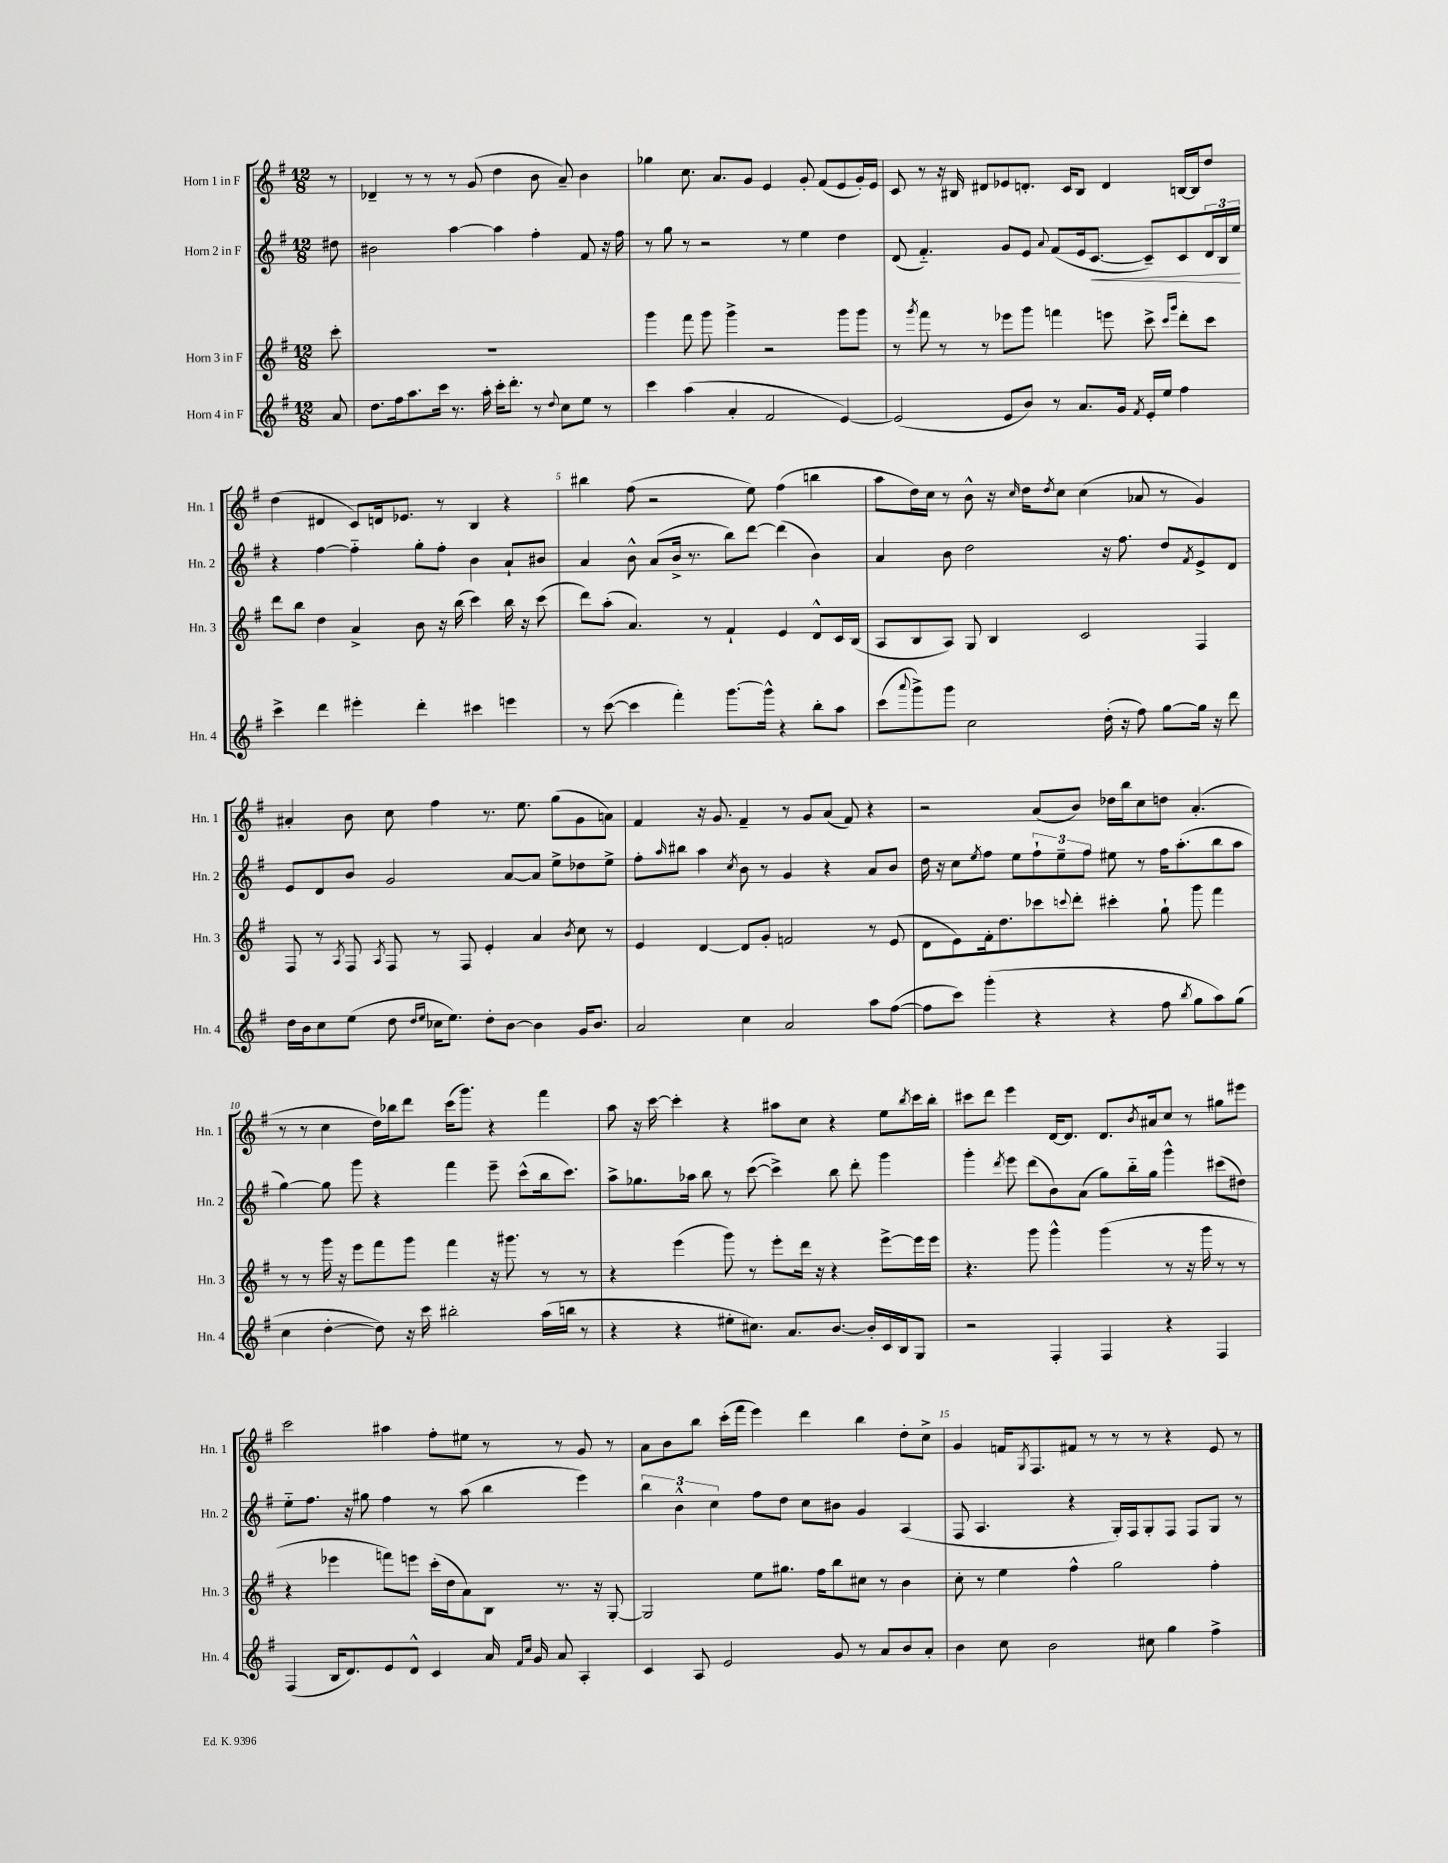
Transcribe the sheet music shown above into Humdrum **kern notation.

**kern	**kern	**kern	**kern
*staff4	*staff3	*staff2	*staff1
*clefG2	*clefG2	*clefG2	*clefG2
*k[f#]	*k[f#]	*k[f#]	*k[f#]
*M12/8	*M12/8	*M12/8	*M12/8
8a	8ccc'	8dd#	8r
=	=	=	=
8.dd	1.r	2b#	4d-~
16ff#	.	.	.
8.aa	.	.	8r
.	.	.	8r
16ccc	.	.	.
8.r	.	[4aa	8r
.	.	.	(8g
16aa'	.	.	.
16ccc'	.	4aa]	4dd
8.ddd'	.	.	.
8r	.	4ff#'	8b
8qqdd	.	.	.
8cc	.	.	8a~)
8ee	.	8f#	4b
8r	.	16r	.
.	.	16ff#	.
=	=	=	=
4ccc	4ggg	8r	4gg-
.	.	8gg	.
(4aa	8fff#	8r	8.cc
.	8ggg	2r	.
.	.	.	8.a
4a'	4ggg^	.	.
.	.	.	8g
2f#	2r	.	4e
.	.	8r	.
.	.	4ee	8g'
.	.	.	(8f#
[4e)	8ggg	4dd	8e
.	8ggg	.	16g')
.	.	.	16e
=	=	=	=
(2e]	8r	(8d	8c
.	8qggg	.	.
.	8fff#	4.f#'~)	8r
.	8r	.	16r
.	.	.	16B#
.	8r	.	8d#
8e	8eee-	8g	8e-
8b)	8ggg	8e	8.d'
.	.	8qqa	.
8r	4fff	(8f#	.
.	.	.	16c
8.a	.	16e	8B#
.	.	[8.c	.
.	8eee	.	4d
16g	.	.	.
8qf#	.	.	.
16e'	8ccc^	8c~])	.
16ee	.	.	.
.	16qqccc	.	.
.	16qqggg	.	.
4ff#	8ddd'	8c	[16B
.	.	.	16B]
.	8ccc	24d	8dd
.	.	24B	.
.	.	24ee	.
=	=	=	=
4ccc^	8ddd	4r	(4dd
.	8bb	.	.
4ddd	4dd	[4ff#	4d#
4eee#'	4a^	4ff#'~]	8c)
.	.	.	16d
.	.	.	8.e-
4ddd'	8b	8gg'	.
.	16r	8ff#'	8r
.	(16bb	.	.
4ccc#	4ccc)	4b	4B
4eee	16bb	8a`	4r
.	16r	.	.
.	(8ccc	8b#	.
=	=	=	=
8r	8ddd)	4a	4bb#
([8ccc	(8aa'	.	.
4ccc]	4.a)	8b^^	(8ff#
.	.	(8a	2r
4fff#')	.	16b^	.
.	.	8.r	.
.	8r	.	.
[8.ggg	4f#`	8bb)	.
.	.	[8ddd	8ee)
16ggg^^]	.	.	.
4r	4e	(4ddd]	(4ff#
8bb'	8d^^	4b)	4bb
8aa	16c	.	.
.	(16B	.	.
=	=	=	=
(8ccc	8A	4a	8aa
8qqaaa	.	.	.
8ggg^)	8B	.	16dd)
.	.	.	16cc
8ggg	8A)	8b	8r
2cc	8G	2dd	8b^^
.	4B	.	16r
.	.	.	16qqcc
.	.	.	16dd
.	.	.	8qdd
.	.	.	8cc
.	2c	.	(4cc
(16dd'	.	16r	.
16r	.	8.ff#	.
8ff#)	.	.	8a-
[8gg	.	8dd	8r
.	.	8qf#	.
16gg]	4F#	8e^	4g)
16r	.	.	.
8ddd	.	8d	.
=	=	=	=
16dd	8F#	8e	4a#'
16b	.	.	.
8cc	8r	8d	.
.	8qA	.	.
(8ee	8F#	8b	8b
.	8qA	.	.
8dd	8F#	2g	8cc
16qqdd	.	.	.
16qqee	.	.	.
16cc-	8r	.	4ff#
8.ee)	.	.	.
.	8F#	.	.
8dd'	4e'	.	8.r
[8b	.	[8a	.
.	.	.	8.ee
4b]	4a	8a]	.
.	.	8ee^	(8gg
.	8qb	.	.
16g	8cc	8dd-	8g
8.b	.	.	.
.	8r	8ee^	8a)
=	=	=	=
2a	4e	8ff#'	4f#
.	.	16qqaa	.
.	.	8bb#	.
.	[4d	4aa	16r
.	.	.	8.g
.	.	8qcc	.
4cc	8d]	8b	4f#~
.	8g'	8r	.
2a	2f	4g	8r
.	.	.	8g
.	.	4r	(8a
.	.	.	8f#)
8aa	8r	8a	4r
([8ff#	(8e	8b	.
=	=	=	=
8ff#]	8d	16dd	2r
.	.	16r	.
8ccc)	8e)	8cc	.
.	.	8qee	.
(4ggg'	16f#'	8ff#	.
.	8.dd	.	.
.	.	8ee	.
4r	8ccc-	12ff#`	(8a
.	.	12ee~	.
.	8qqccc	.	.
.	8ddd'	.	8b)
.	.	12ff#	.
4r	4ccc#'	8ee#	16dd-
.	.	.	16bb
.	.	8r	8cc
8ff#	8gg`	16ff#	8dd
.	.	(8.aa'	.
8qbb	.	.	.
8gg	8ggg	.	(4.a'
8aa)	4fff#	8bb	.
(8gg	.	8aa	.
=	=	=	=
4cc	8r	[4gg)	8r
.	8r	.	8r
[4dd'	16ggg	8gg]	4cc
.	16r	.	.
.	8eee	8ggg	.
8dd])	8fff#	4r	16dd)
.	.	.	16bb-
16r	8ggg	.	8ddd
16ccc	.	.	.
2bb#'	4fff#	4fff#	(16ccc
.	.	.	8.ggg)
.	16r	8eee~	4r
.	8.ggg#	.	.
.	.	(8ccc^^	.
(16aa	8r	16bb	4fff#
16bb	.	8.ccc)	.
8r	8r	.	.
=	=	=	=
4r	4r	8aa^	8aa
.	.	8.gg-	16r
.	.	.	[16ccc
4r	(4eee	.	4ccc']
.	.	16aa-	.
.	.	8bb	.
8ee#'	8ggg)	8r	4r
8.cc#)	8r	([8ccc	.
.	8eee'	4ccc^])	8aa#
8.a	.	.	.
.	16ddd	.	8cc
.	16r	.	.
[8.b	4r	8bb	4r
.	.	8ddd'	.
16b']	.	.	.
16c	[8eee^	4ggg	8ee
16B	.	.	.
.	.	.	8qbb
8G	16eee]	.	16ccc
.	16eee	.	16bb'
=	=	=	=
2r	4.r	4ggg'	8ccc#
.	.	.	8ddd
.	.	8qddd	.
.	.	8eee	4eee
.	8ggg	(8ddd	.
4F#'	4ggg^^	8b)	[16d
.	.	.	8.d]
.	.	(8a	.
4F#	(4ggg	8gg)	8.d
.	.	16bb'~	.
.	.	.	8qb
.	.	16gg	16a#
4r	8r	4ggg^^	8cc
.	16r	.	8r
.	16ggg	.	.
4F#	8r	(8ccc#	8gg#
.	8r	8dd#)	8eee#
=	=	=	=
(4F#	4r	8ee'~	2ccc
.	.	8.ff#	.
16B	4eee-	.	.
8.d)	.	16r	.
.	.	8gg#	.
8e	8fff)	4ff#	4aa#
8d^^	8eee	.	.
4c	(16ccc'	8r	8ff#'
.	16dd	.	.
.	8a)	(8aa	8ee#
16a	8B	4bb	8r
16qqf#	.	.	.
16qqcc	.	.	.
16g	.	.	.
8a	8.r	.	8r
4A'	.	4eee)	8g
.	16r	.	.
.	[8G'	.	8r
=	=	=	=
4c	2G]	6bb	8a
.	.	.	8b
.	.	6b^^	.
8A	.	.	8bb
.	.	6cc	.
2e	.	.	(16ccc'
.	.	.	16fff#
.	8ee	8ff#	4eee)
.	8.gg#	8dd	.
.	.	8cc	4ddd
.	16ff#	.	.
8g	8bb	8b#	.
8r	8cc#	4g	4bb
8a	8r	.	.
8b	4b	(4A	8dd'
8a'	.	.	8cc^
=	=	=	=
4b	8cc'	8F#	4g
.	8r	4.A	.
8cc	4ee	.	16f
.	.	.	8qG
.	.	.	8.F#
2b	.	.	.
.	4ff#^^	4r	8f#
.	.	.	8r
.	2gg	16G')	8r
.	.	16F#	.
8cc#	.	8G'	8r
4gg	.	8F#	4r
.	.	8F#	.
4ff#^	4ff#'	8G	8e
.	.	8r	8r
==	==	==	==
*-	*-	*-	*-
